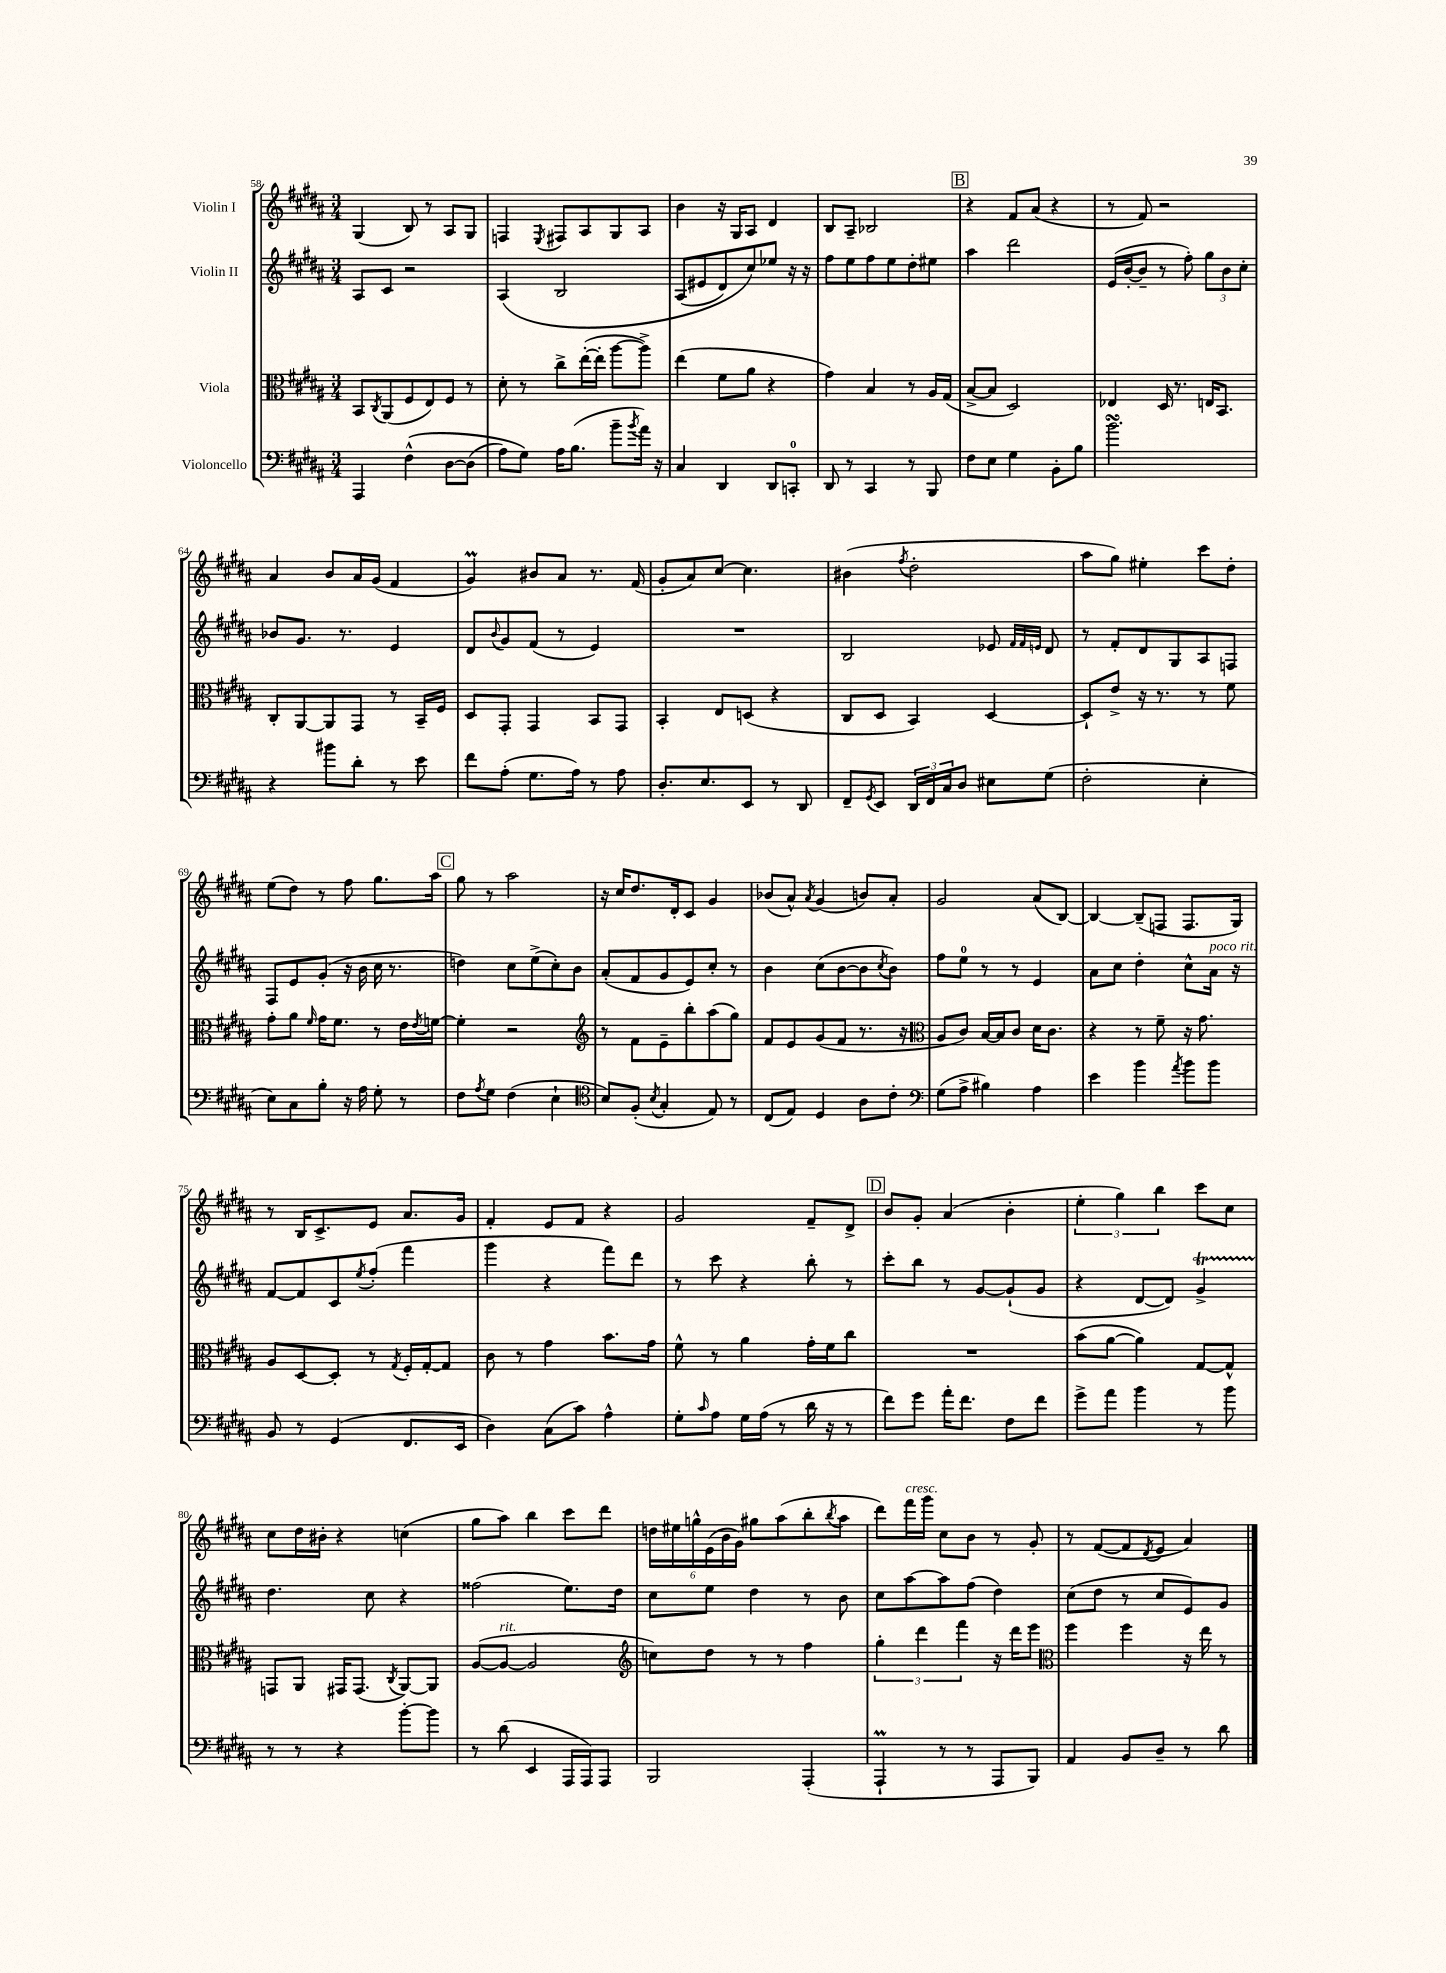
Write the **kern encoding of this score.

**kern	**kern	**kern	**kern
*staff4	*staff3	*staff2	*staff1
*clefF4	*clefC3	*clefG2	*clefG2
*k[f#c#g#d#a#]	*k[f#c#g#d#a#]	*k[f#c#g#d#a#]	*k[f#c#g#d#a#]
*M3/4	*M3/4	*M3/4	*M3/4
4AAA#	8BB	8A#	(4G#
.	8qC#	.	.
.	(8AA#	8c#	.
&(4F#^^	8F#	2r	8B)
.	8E)	.	8r
[8D#	8F#	.	8A#
(8D#]	8r	.	8G#
=	=	=	=
8A#)	8d#'	&(4A#	4F
8G#&)	8r	.	.
.	.	.	8qE
16A#	8cc#^	2B	8F#
(8.B	.	.	.
.	([16ee'	.	8A#
.	16ee']	.	.
8b~	[8aa#	.	8G#
8qb	.	.	.
16a#)	8aa#^])	.	8A#
16r	.	.	.
=	=	=	=
4C#	(4ee	(8A#	4b
.	.	8e#	.
4DD#	8f#	8d#)	16r
.	.	.	16G#
.	8a#	8cc#&)	8A#
8DD#	4r	8ee-	4d#
8CC'	.	16r	.
.	.	16r	.
=	=	=	=
8DD#	4g#)	8ff#	8B
8r	.	8ee	8A#~
4CC#	4B	8ff#	2B-
.	.	8ee	.
8r	8r	8dd#'	.
8BBB	16A#	8ee#	.
.	(16G#	.	.
=	=	=	=
8F#	[8B^	4aa#	4r
8E	8B]	.	.
4G#	2D#)	2ddd#	8f#
.	.	.	(8a#
8BB'	.	.	4r
8B	.	.	.
=	=	=	=
2.b	4E-	(16e	8r
.	.	[16b'	.
.	.	8b~]	8f#)
.	16D#	8r	2r
.	8.r	.	.
.	.	8ff#')	.
.	16E	12gg#	.
.	8.BB	.	.
.	.	12b	.
.	.	12cc#'	.
=	=	=	=
4r	8C#'	8b-	4a#
.	[8AA#	8.g#	.
8b#	8AA#]	.	8b
.	.	8.r	.
8d#'	8GG#	.	16a#
.	.	.	(16g#
8r	8r	4e	4f#
8e	16BB~	.	.
.	16F#	.	.
=	=	=	=
8f#	8D#	8d#	4g#)
.	.	8qqb	.
(8A#'	8GG#'	8g#	.
8.G#	4GG#	(8f#	8b#
.	.	8r	8a#
16A#)	.	.	.
8r	8BB	4e)	8.r
8A#	8GG#	.	.
.	.	.	(16f#
=	=	=	=
8.D#'	4BB'	2.r	8g#'
.	.	.	8a#)
8.E	.	.	.
.	8E	.	[8cc#
8EE	(8D	.	4.cc#]
8r	4r	.	.
8DD#	.	.	.
=	=	=	=
8FF#~	8C#	2B	(4b#
8qGG#	.	.	.
8EE	8D#	.	.
.	.	.	8qff#
24DD#	4BB)	.	2dd#'
24FF#	.	.	.
24C#	.	.	.
8D#	.	.	.
8E#	[4D#	8e-	.
.	.	32qqf#	.
.	.	32qqf#	.
.	.	32qqe	.
(8G#	.	8d#	.
=	=	=	=
2F#'	8D#`]	8r	8aa#
.	8e^	8f#'	8gg#)
.	16r	8d#	4ee#'
.	8.r	.	.
.	.	8G#	.
4E'	8r	8A#	8ccc#
.	8f#	8F	8dd#'
=	=	=	=
8E)	8g#'	8F#	(8ee
8C#	8a#	8e	8dd#)
.	16qqf#	.	.
8B'	16g#	(8g#'	8r
.	8.f#	.	.
16r	.	16r	8ff#
16A#	.	16b	.
8G#'	8r	16cc#	8.gg#
.	.	8.r	.
8r	16e	.	.
.	8qe	.	.
.	[16f	.	16aa#
=	=	=	=
8F#	4f']	4dd)	8gg#
8qA#	.	.	.
8G#	.	.	8r
(4F#	2r	8cc#	2aa#
.	.	(8ee^	.
4E`	.	8cc#')	.
.	.	8b	.
=	=	=	=
*clefC4	*clefG2	*	*
8B)	8r	(8a#'	16r
.	.	.	16cc#
(8F#'	8f#	8f#	8.dd#
8qB	.	.	.
4G#'	8e~	8g#	.
.	.	.	16d#'
.	8bb'	8e)	8c#
8E)	(8aa#	8cc#'	4g#
8r	8gg#)	8r	.
=	=	=	=
(8C#	8f#	4b	(8b-
8E)	8e	.	8a#^^)
.	.	.	8qa#
4D#	(8g#	(8cc#	(4g#
.	8f#	[8b	.
8A#	8.r	8b]	8b)
.	.	8qcc#	.
8c#'	.	8b)	8a#'
.	16r	.	.
=	=	=	=
*clefF4	*clefC3	*	*
(8G#	8A#	8ff#	2g#
8A#^	8c#)	8ee	.
4B#)	[16B	8r	.
.	16B]	.	.
.	8c#	8r	.
4A#	16d#	4e	(8a#
.	8.c#	.	.
.	.	.	[8B)
=	=	=	=
4e	4r	8a#	4B_
.	.	8cc#	.
4b	8r	4dd#'	(8B~]
.	8f#~	.	8F
8qa#	.	.	.
8b	16r	8cc#^^	8.F
.	8.g#	.	.
8b	.	16a#	.
.	.	16r	16G#)
=	=	=	=
8BB	8A#	[8f#	8r
8r	[8D#	8f#]	16B
.	.	.	8.c#^
(4GG#	8D#']	8c#	.
.	.	8qee	.
.	8r	(8ff#'	8e
.	8qG#	.	.
8.FF#	16F#'	4fff#	8.a#
.	[16G#'	.	.
.	8G#]	.	.
16EE	.	.	16g#
=	=	=	=
4D#)	8c#	4ggg#	4f#'
.	8r	.	.
(8C#	4g#	4r	8e
8c#)	.	.	8f#
4A#^^	8.b	8fff#)	4r
.	.	8ddd#	.
.	16g#	.	.
=	=	=	=
8G#'	8f#^^	8r	2g#
16qqc#	.	.	.
8A#	8r	8ccc#	.
16G#	4a#	4r	.
(16A#	.	.	.
8r	.	.	.
16d#	16g#'	8bb'	8f#~
16r	16f#	.	.
8r	8cc#	8r	8d#^
=	=	=	=
8f#)	2.r	8ccc#'	8b
8g#	.	8bb	8g#'
16a#'	.	8r	(4a#
8.f#	.	.	.
.	.	[8g#	.
8F#	.	(8g#`]	4b'
8f#	.	8g#	.
=	=	=	=
8g#^	(8b	4r	6ee'
8a#	[8a#	.	.
.	.	.	6gg#)
4b	4a#])	[8d#	.
.	.	.	6bb
.	.	8d#])	.
8r	[8G#	4g#^	8ccc#
8b	8G#^^]	.	8cc#
=	=	=	=
8r	8GG	4.dd#	8cc#
8r	8AA#	.	16dd#
.	.	.	16b#'
4r	16GG#	.	4r
.	(8.GG#	.	.
.	.	8cc#	.
.	8qC#	.	.
[8b'	[8AA#)	4r	(4cc
8b]	8AA#]	.	.
=	=	=	=
8r	([8A#	(2ff##	8gg#
(8d#	8A#_	.	8aa#)
4EE	2A#]	.	4bb
16AAA#	.	8.ee)	8ccc#
16AAA#)	.	.	.
8AAA#	.	.	8ddd#
.	.	16dd#	.
=	=	=	=
*	*clefG2	*	*
2BBB	8cc)	8cc#	24dd
.	.	.	24ee#
.	.	.	24gg^^
.	8dd#	8ee	(24e
.	.	.	24b
.	.	.	24g#)
.	8r	4dd#	8gg#
.	8r	.	(8aa#
(4AAA#'	4ff#	8r	8bb'
.	.	.	8qbb
.	.	8b	8aa#
=	=	=	=
4AAA#`	6gg#'	8cc#	8ddd#)
.	.	[8aa#	16fff#
.	6ddd#	.	.
.	.	.	16ggg#
8r	.	8aa#]	8cc#
.	6fff#	.	.
8r	.	(8ff#	8b
8AAA#	16r	4dd#)	8r
.	16ddd#	.	.
8BBB)	8eee	.	8g#'
=	=	=	=
*	*clefC3	*	*
4AA#	4ff#	(8cc#	8r
.	.	8dd#	([8f#
8BB	4ff#	8r	8f#]
.	.	.	8qd#
8D#~	.	8cc#	8e
8r	16r	8e)	4a#)
.	16ee	.	.
8d#	8r	8g#	.
==	==	==	==
*-	*-	*-	*-
